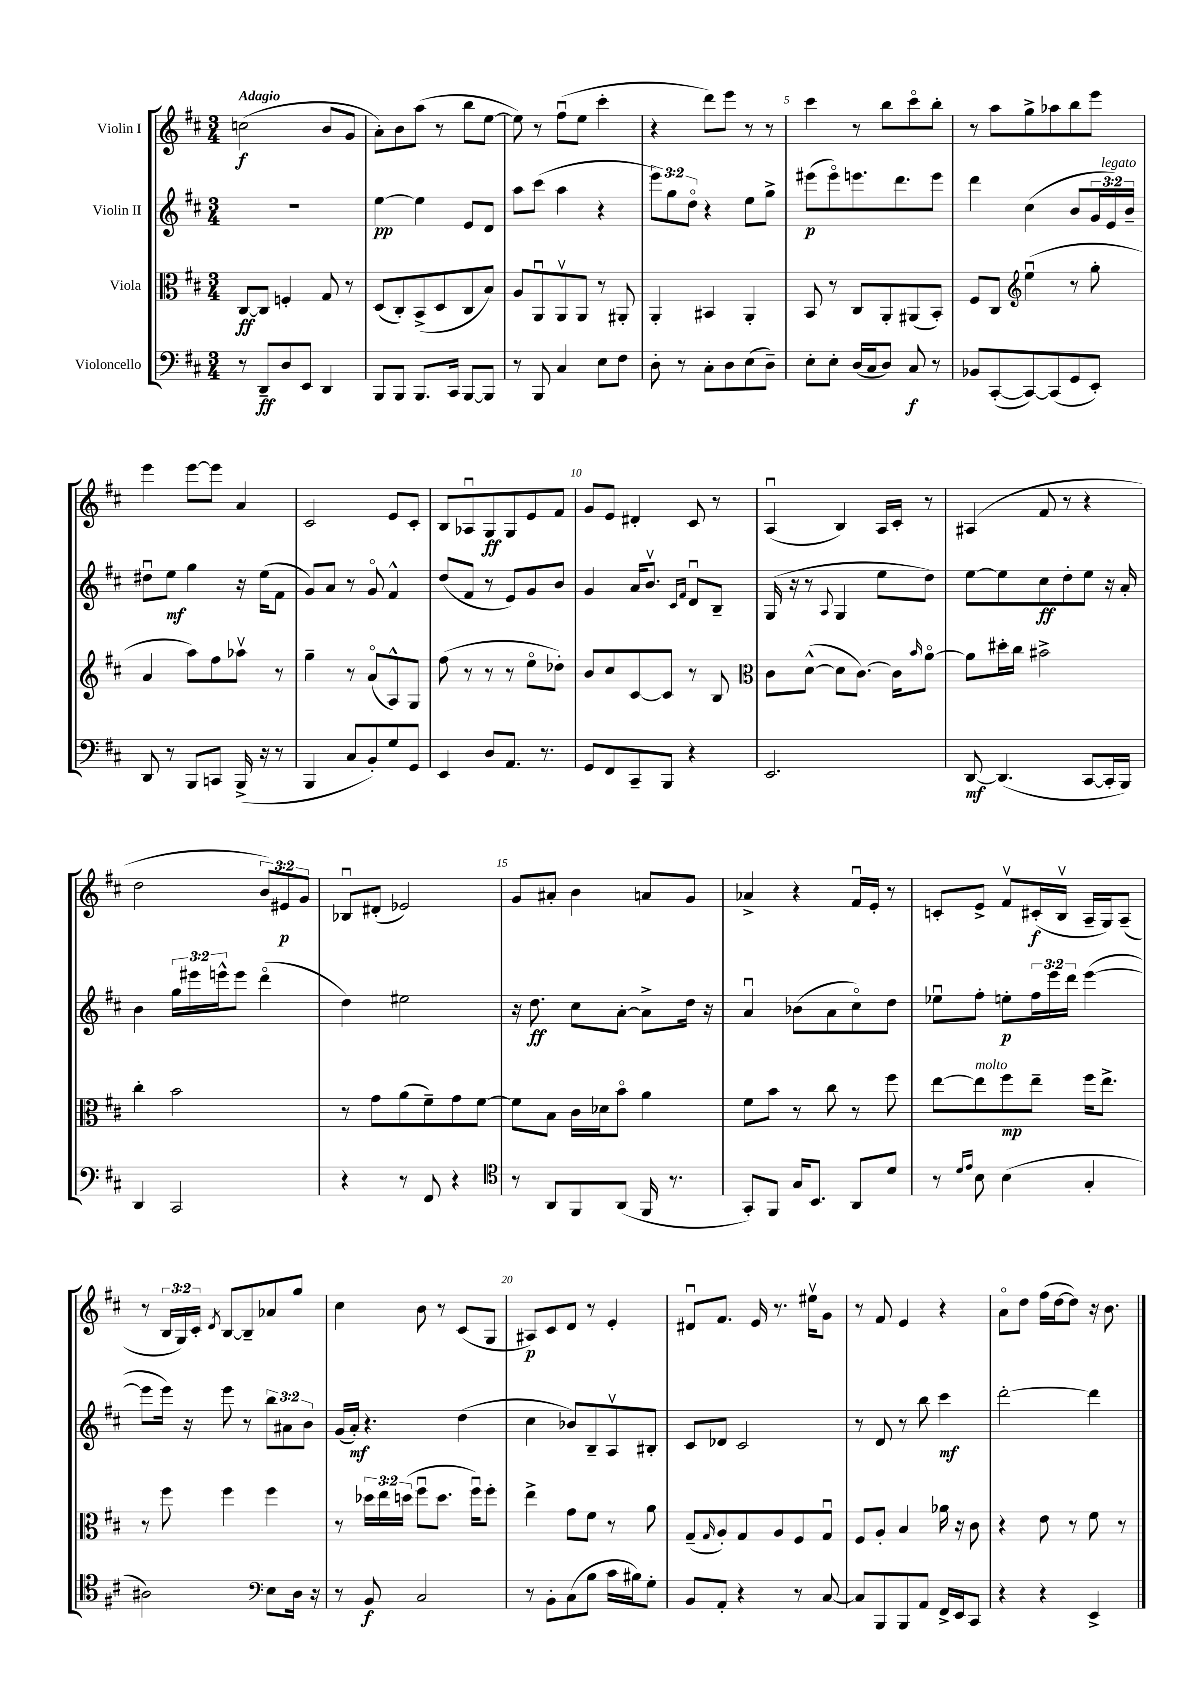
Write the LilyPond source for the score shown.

<<
\new StaffGroup <<
\new Staff = "s0" \with { instrumentName = "Violin I" } {
    \clef treble \key d \major \numericTimeSignature \time 3/4 \override Staff.TupletNumber.text = #tuplet-number::calc-fraction-text \tempo "Adagio"
    c''2\f( b'8 g'8 |
    a'8-.) b'8 a''8( r8 b''8 e''8~ |
    e''8) r8 fis''8\downbow( e''8 cis'''4-. |
    r4 d'''8) e'''8 r8 r8 |
    cis'''4 r8 b''8 cis'''8\flageolet b''8-. |
    r8 a''8 g''8-> aes''8 b''8 e'''8 |
    e'''4 e'''8~ e'''8 a'4 |
    cis'2 e'8 cis'8-. |
    b8 aes8\downbow g8\ff g8 e'8 fis'8 |
    g'8 e'8 dis'4-. cis'8 r8 |
    a4\downbow( b4) a16 cis'16-. r8 |
    ais4( fis'8 r8 r4 |
    d''2 \tuplet 3/2 { b'8) eis'8\p g'8 } |
    bes8\downbow dis'8-.( ees'2) |
    g'8 ais'8-. b'4 a'8 g'8 |
    aes'4-> r4 fis'16\downbow e'16-. r8 |
    c'8-. e'8-> fis'8\upbow cis'16-.\f( b16\upbow a16-- g16) a8--( |
    r8 \tuplet 3/2 { b16 g16) cis'16-. } \acciaccatura { d'8 } b8~ b8-- aes'8 g''8 |
    cis''4 b'8 r8 cis'8( g8 |
    ais8\p) cis'8 d'8 r8 e'4-. |
    dis'8\downbow fis'8. e'16 r8. eis''16\upbow g'8 |
    r8 fis'8 e'4 r4 |
    a'8\flageolet d''8 fis''16( d''16~ d''8) r16 b'8. \bar "|." |
}
\new Staff = "s1" \with { instrumentName = "Violin II" } {
    \clef treble \key d \major \numericTimeSignature \time 3/4 \override Staff.TupletNumber.text = #tuplet-number::calc-fraction-text
    R2. |
    e''4~\pp e''4 e'8 d'8 |
    a''8 cis'''8( a''4 r4 |
    \tuplet 3/2 { e'''8) g''8 d''8\flageolet } r4 e''8 g''8-> |
    eis'''8\p( eis'''8\flageolet) e'''8. d'''8. e'''8 |
    d'''4 cis''4( b'8 \tuplet 3/2 { g'16 e'16^\markup { \italic "legato" }) b'16-- } |
    dis''8\downbow e''8\mf g''4 r16 e''16( fis'8 |
    g'8) a'8 r8 g'8\flageolet fis'4-^ |
    d''8( fis'8 r8 e'8) g'8 b'8 |
    g'4 a'16 b'8.\upbow \grace { cis'16 fis'16 } d'8\downbow b8-- |
    g16( r16 r8 \appoggiatura { a8 } g4 e''8 d''8) |
    e''8~ e''8 cis''8\ff d''8-. e''8 r16 a'16-. |
    b'4 \tuplet 3/2 { g''16 eis'''16 e'''16-^ } e'''8 d'''4\flageolet( |
    d''4) eis''2 |
    r16 d''8.\ff cis''8 a'8~-. a'8-> d''16 r16 |
    a'4\downbow bes'8( a'8 cis''8\flageolet) d''8 |
    ees''8\downbow fis''8-. e''8-.\p \tuplet 3/2 { fis''16 e'''16 d'''16 } e'''4~( |
    e'''8 e'''16) r16 e'''8 r8 \tuplet 3/2 { b''8 ais'8 b'8 } |
    g'16( a'16-.\mf) r4. d''4( |
    cis''4 bes'8) b8-- a8\upbow bis8-. |
    cis'8 des'8 cis'2 |
    r8 d'8 r8 b''8 cis'''4\mf |
    d'''2~-. d'''4 \bar "|." |
}
\new Staff = "s2" \with { instrumentName = "Viola" } {
    \clef alto \key d \major \numericTimeSignature \time 3/4 \override Staff.TupletNumber.text = #tuplet-number::calc-fraction-text
    cis8~\ff cis8 f4-. g8 r8 |
    d8( cis8-.) b,8->( d8 cis8 b8) |
    a8 a,8\downbow a,8\upbow a,8 r8 ais,8-. |
    a,4-. bis,4 a,4-. |
    b,8 r8 cis8 a,8-. ais,8( b,8-.) |
    fis8 cis8 \clef treble e''4\downbow( r8 g''8-. |
    a'4 a''8) fis''8 aes''8\upbow r8 |
    g''4-- r8 a'8\flageolet( a8-^) g8 |
    fis''8( r8 r8 r8 e''8\flageolet des''8-.) |
    b'8 cis''8 cis'8~ cis'8 r8 b8 |
    \clef alto cis'8 d'8~-^( d'8 cis'8.~) cis'16 \grace { b'16 } a'8~\flageolet |
    a'8 dis''16-. cis''16 bis'2-> |
    cis''4-. b'2 |
    r8 g'8 a'8( fis'8--) g'8 fis'8~ |
    fis'8 b8 cis'16 des'16 b'8\flageolet a'4 |
    fis'8 b'8 r8 cis''8 r8 fis''8 |
    e''8~ e''8^\markup { \italic "molto" } fis''8\mp e''8-- fis''16 e''8.-> |
    r8 fis''8 fis''4 fis''4 |
    r8 \tuplet 3/2 { des''16 e''16 d''16( } fis''8\downbow d''8. fis''16\downbow) fis''8-. |
    e''4-> g'8 fis'8 r8 a'8 |
    g8--( \grace { g16 } a8-.) g8 a8 fis8 g8\downbow |
    fis8 a8-. b4 aes'16 r16 cis'8 |
    r4 e'8 r8 fis'8 r8 \bar "|." |
}
\new Staff = "s3" \with { instrumentName = "Violoncello" } {
    \clef bass \key d \major \numericTimeSignature \time 3/4
    r8 d,8--\ff d8 e,8 d,4 |
    b,,8 b,,8 b,,8. cis,16 b,,8~ b,,8 |
    r8 b,,8 cis4 e8 fis8 |
    d8-. r8 cis8-. d8 e8( d8--) |
    e8-. e8-. d16( cis16 d8) cis8\f r8 |
    bes,8 cis,8~-.( cis,8~) cis,8( g,8 e,8-.) |
    d,8 r8 b,,8 c,8 b,,16->( r16 r8 |
    b,,4 cis8 b,8-.) g8 g,8 |
    e,4 d8 a,8. r8. |
    g,8 fis,8 cis,8-- b,,8 r4 |
    e,2. |
    d,8~\mf d,4.( cis,8~ cis,16-. b,,16) |
    d,4 cis,2 |
    r4 r8 fis,8 r4 |
    \clef tenor r8 a,8 fis,8 a,8( fis,16 r8. |
    g,8-.) fis,8 g16 b,8. a,8 d'8 |
    r8 \grace { d'16 e'16 } b8 b4( g4-. |
    ais2) \clef bass e8 d16 r16 |
    r8 b,8\f cis2 |
    r8 b,8-. cis8( b8 cis'16 bis16) g8-. |
    b,8 a,8-. r4 r8 cis8~ |
    cis8 b,,8 b,,8 a,8 fis,16-> e,16 cis,8 |
    r4 r4 e,4-> \bar "|." |
}
>>
>>
\layout { \context { \Score \override BarNumber.break-visibility = ##(#f #t #t) barNumberVisibility = #(every-nth-bar-number-visible 5) } }
